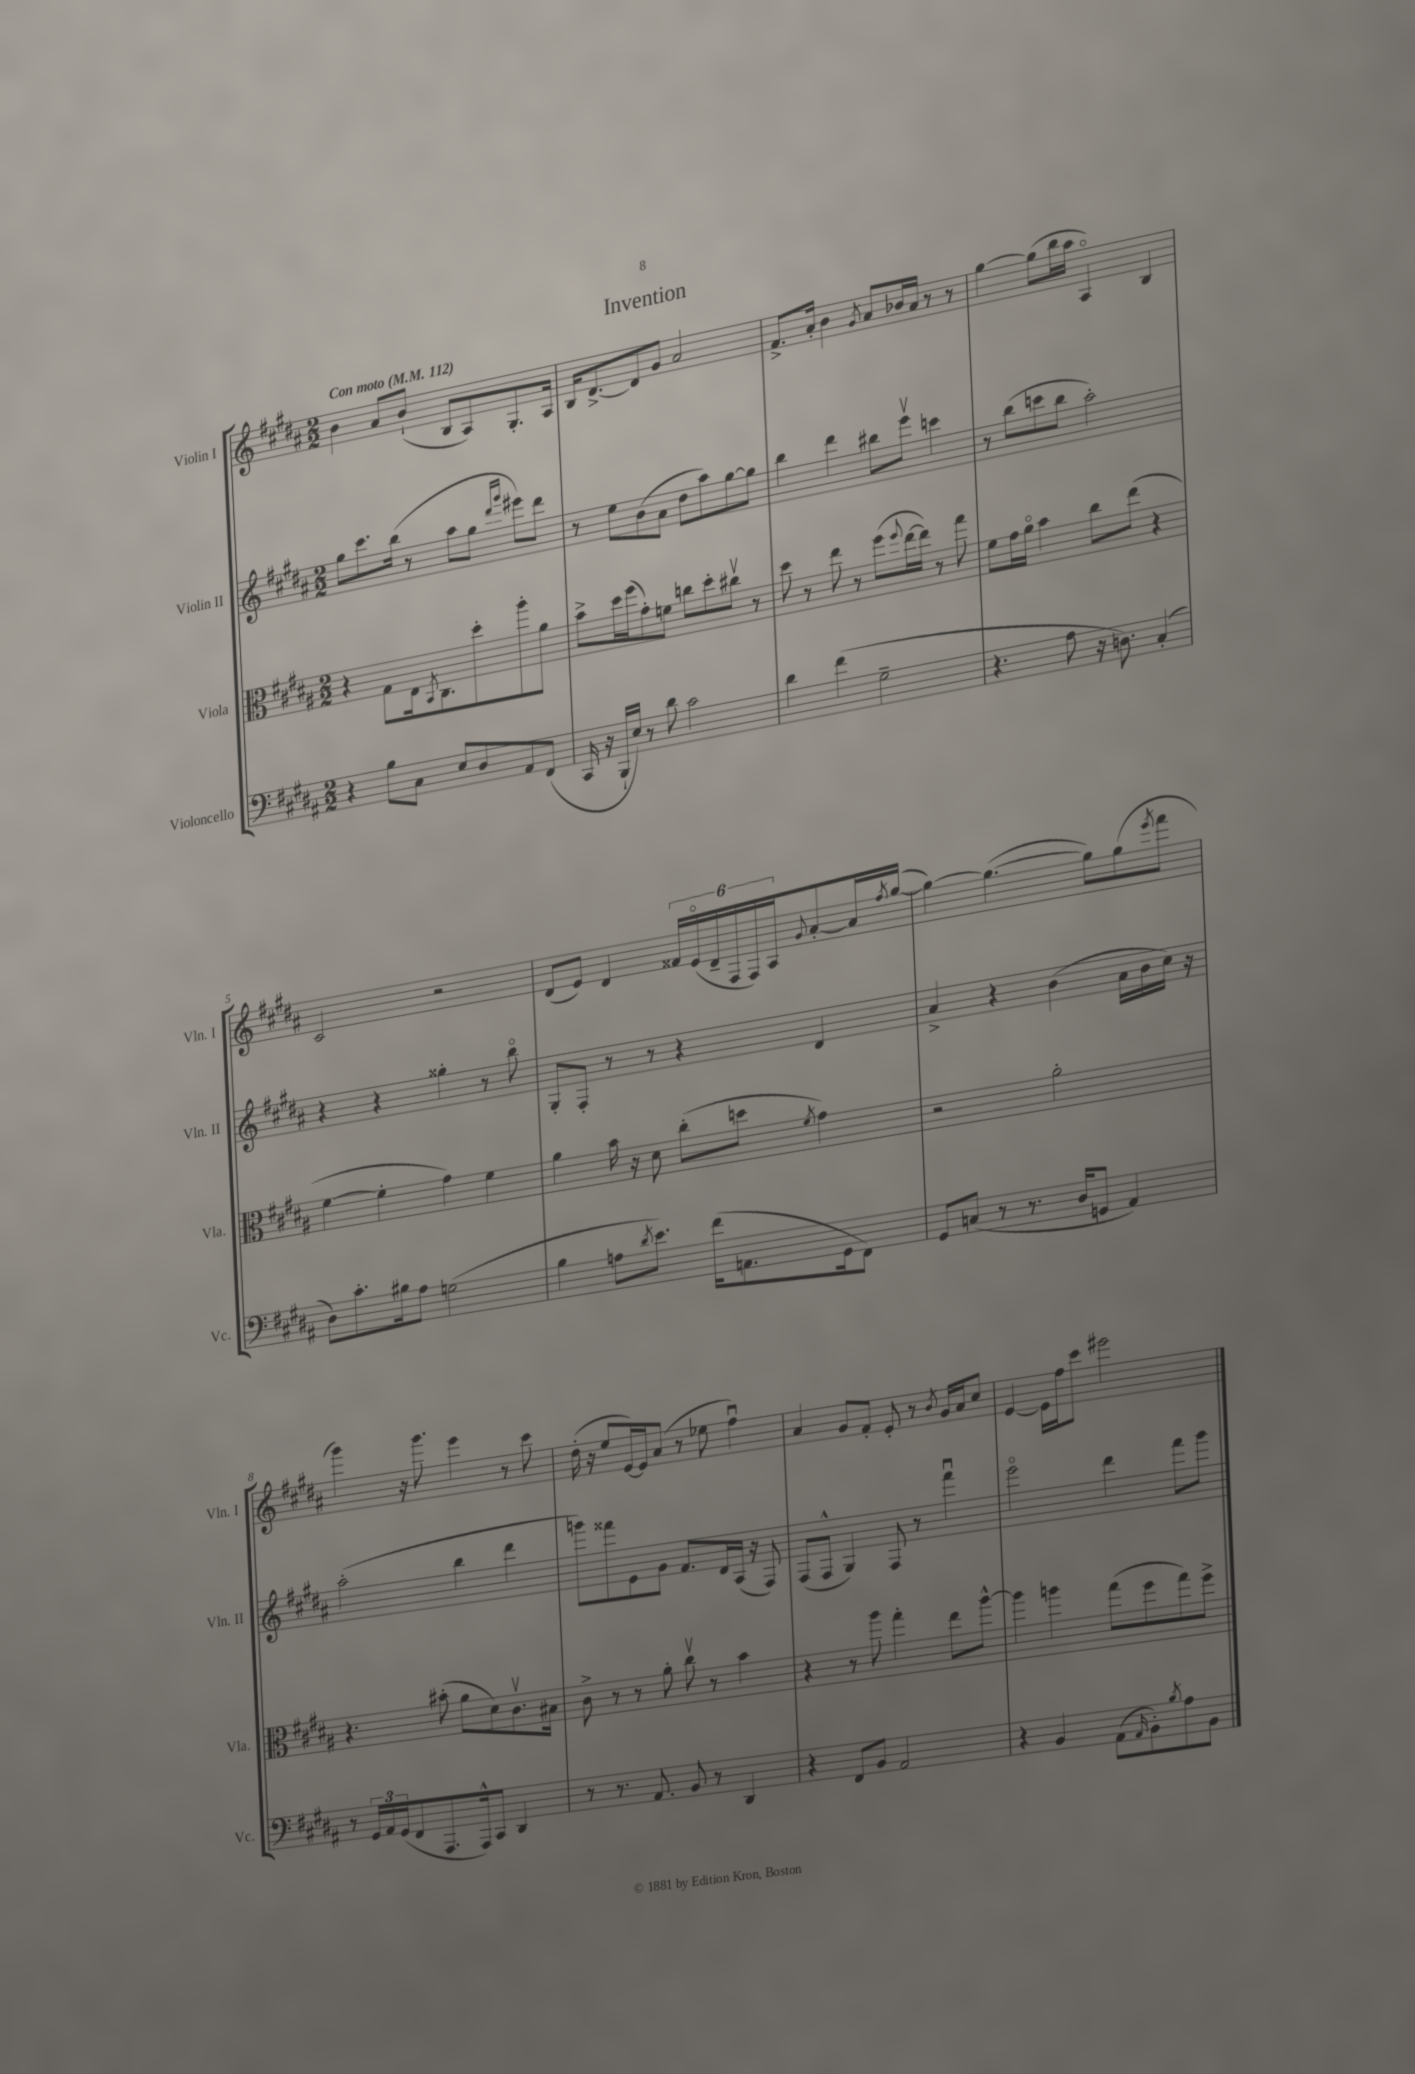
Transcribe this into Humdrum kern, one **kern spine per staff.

**kern	**kern	**kern	**kern
*staff4	*staff3	*staff2	*staff1
*clefF4	*clefC3	*clefG2	*clefG2
*k[f#c#g#d#a#]	*k[f#c#g#d#a#]	*k[f#c#g#d#a#]	*k[f#c#g#d#a#]
*M2/2	*M2/2	*M2/2	*M2/2
*MM112	*MM112	*MM112	*MM112
4r	4r	8gg#	4b
.	.	8.ccc#	.
8B	8G#	.	8a#
.	.	(16bb	.
8C#	16E	8r	(8b`
.	8qBB	.	.
.	8.C#	.	.
8E	.	8aa#	8B
8D#	8dd#'	8gg#	8A#)
.	.	16qqddd#	.
.	.	16qqggg#	.
8AA#	8aa#'	8eee#)	8.G#'
(8FF#	8a#	8ddd#	.
.	.	.	16A#
=	=	=	=
16CC#	8b^	8r	16B
16r	.	.	[8.d#^
16BBB`	16dd#	8ee	.
16E)	(16ff#	.	.
8r	8g#')	(8b	8d#]
8d#	8f	8a#	8g#
2c#	8cc	8dd#	2a#
.	8dd#'	8aa#)	.
.	8cc#v	[8gg#	.
.	8r	8gg#]	.
=	=	=	=
4d#	8dd#	4bb	8.f#^
.	8r	.	.
.	.	.	16a#'
(4f#	8ee	4ddd#	4b
.	8r	.	.
.	.	.	8qg#
2G#~	(8ff#	8bb#	8a#
.	8qqff#	.	.
.	[16ee	8eeev	16b-
.	16ee])	.	16a#
.	8r	4ccc	8r
.	8gg#	.	8r
=	=	=	=
4.r	8f#	8r	[4gg#
.	16g#	(8bb	.
.	16a#o	.	.
.	4b	8ccc	(8gg#]
8A#	.	8bb	16bb
.	.	.	16aa#
16r	8cc#	2aa#')	4A#o)
8.D)	.	.	.
.	(8ee	.	.
(4C#'	4r	.	4B
=	=	=	=
8D#)	[4f#	4r	2c#
8.c#'	.	.	.
.	4f#']	4r	.
16B#	.	.	.
8A#	.	.	.
(2G	4g#)	4gg##'	2r
.	4f#	8r	.
.	.	8bbo	.
=	=	=	=
4B	4a#	8G#'	(8d#
.	.	8F#'	8e)
8A	16b	8r	4d#
.	16r	.	.
8qd#	.	.	.
8.e)	8d#	8r	.
.	(8cc#'	4r	24f##
.	.	.	(24eo
(16f#	.	.	.
.	.	.	24d#~
8.AA	8dd	.	24F#
.	.	.	24F#)
.	.	.	24A#
.	8qf#	.	8qqg#
.	4g#)	4d#	[8a#'
16GG#	.	.	.
8FF#)	.	.	16a#]
.	.	.	8qff#
.	.	.	([16gg#
=	=	=	=
8GG#	2r	4a#^	4gg#_)
(8C	.	.	.
8r	.	4r	(4.gg#_
8.r	.	.	.
.	2a#'	(4b	.
16D#	.	.	.
8GG	.	.	8gg#])
4AA#)	.	16a#	(8gg#
.	.	16b	.
.	.	.	8qeee
.	.	16cc#)	8fff#
.	.	16r	.
=	=	=	=
8r	4.r	(2aa#'	4ggg#)
24GG#	.	.	.
24AA#	.	.	.
(24GG#	.	.	.
8FF#	.	.	16r
.	.	.	8.ggg#
8.AAA#	(8b#'	.	.
.	8a#	4bb	4eee
16AAA#^^)	.	.	.
8CC#	8d#)	.	.
4DD#	8.c#v	4ddd#	8r
.	.	.	8ccc#
.	16B#	.	.
=	=	=	=
8r	8c#^	8ggg)	(16dd#'
.	.	.	16r
8.r	8r	8fff##	8ee
.	8r	8e	[16e)
8.AA#	.	.	16e]
.	8a#'	8g#	(8a#
8BB	8cc#v	8.f#	8r
8r	8r	.	8ee-
.	.	16d#	.
4DD#	4b	(16A#	4ff#u)
.	.	16r	.
.	.	8F#)	.
=	=	=	=
4r	4r	(8F#	4a#
.	.	8F#^^	.
8FF#	8r	4G#)	8g#
8BB	8aa#	.	8f#'
2AA#	4gg#'	8F#	8e'
.	.	8r	8r
.	.	.	8qb
.	8ee	4fff#u	16g#
.	.	.	16a#
.	[8aa#^^	.	8cc#
=	=	=	=
4r	4aa#]	2eeeo	[4e
4BB	4aa	.	16e]
.	.	.	16ff#
.	.	.	8ccc#
(8AA#	(8gg#	4ddd#	2eee#
16qqAA#	.	.	.
8BB')	8ff#	.	.
8qB	.	.	.
8A#	8gg#)	8fff#	.
8BB	8ff#^	8ggg#	.
==	==	==	==
*-	*-	*-	*-
